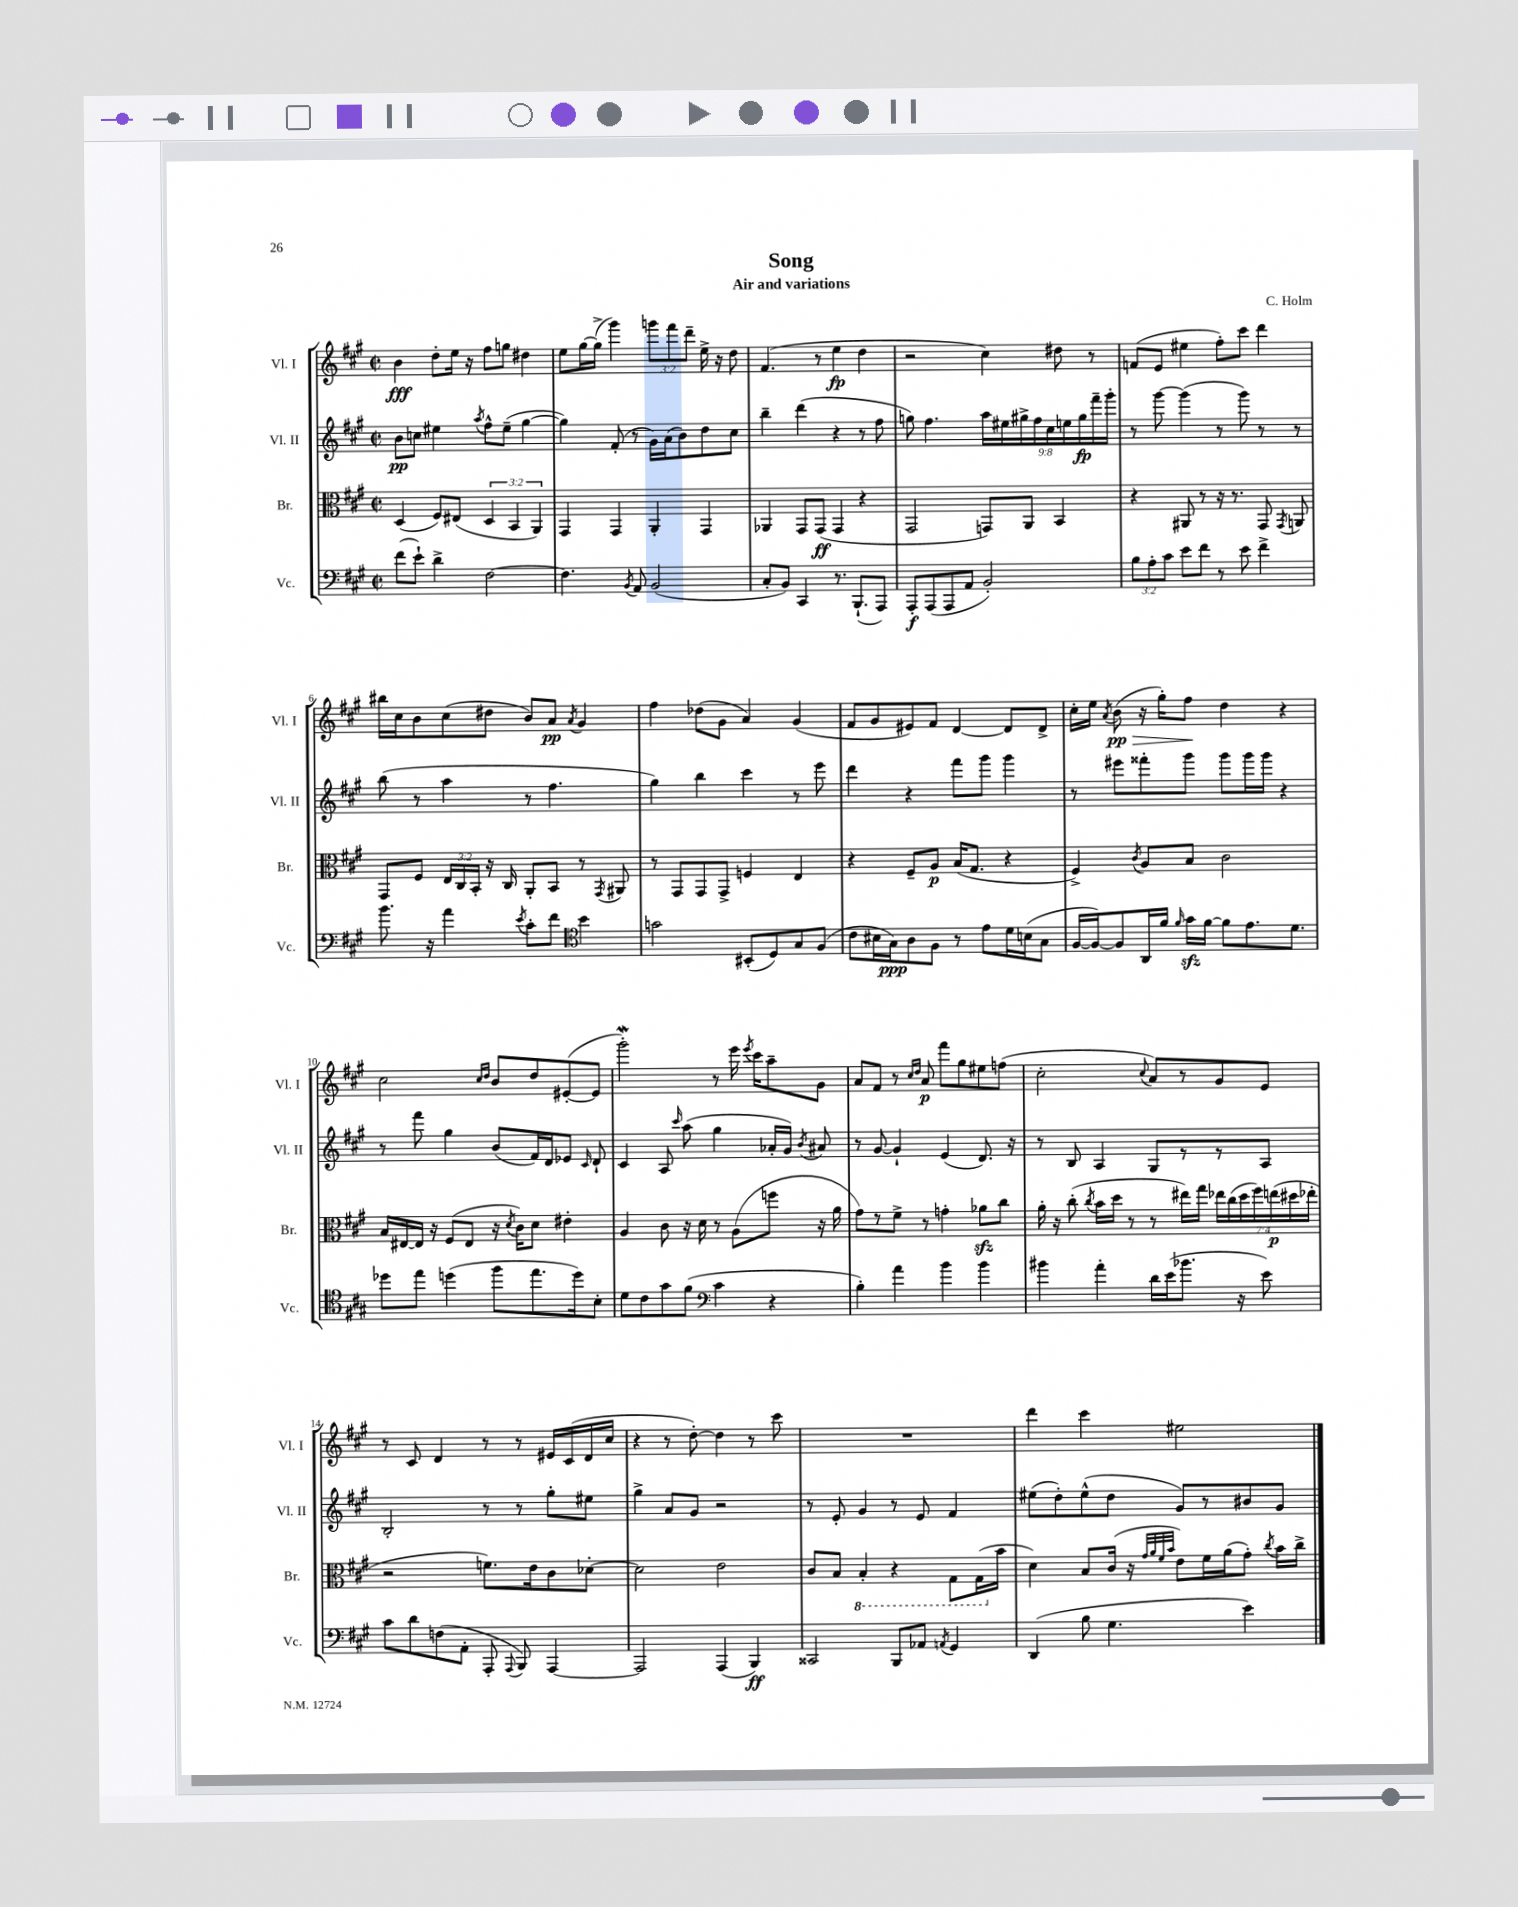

**kern	**kern	**kern	**kern
*staff4	*staff3	*staff2	*staff1
*clefF4	*clefC3	*clefG2	*clefG2
*k[f#c#g#]	*k[f#c#g#]	*k[f#c#g#]	*k[f#c#g#]
*M2/2	*M2/2	*M2/2	*M2/2
*met(c|)	*met(c|)	*met(c|)	*met(c|)
(8f#	(4D	8b	4b
8e`)	.	8cc	.
4d^	8F#)	4ee#	8dd'
.	(8E#	.	16ee
.	.	.	16r
.	.	8qaa	.
[2F#	6D	8ff#^^	8ff#
.	.	(8ee#~	8gg
.	6BB	.	.
.	.	[4gg#	4dd#
.	6AA)	.	.
=	=	=	=
4.F#]	4GG#	4gg#])	8ee
.	.	.	[16gg#
.	.	.	(16gg#^]
.	4GG#	(8f#'	4ggg#)
8qBB	.	.	.
8AA	.	8r	.
(2BB	4AA'	16g#)	12ggg
.	.	(16a	.
.	.	.	12fff#
.	.	8b)	.
.	.	.	12ddd~
.	4GG#	8dd	16ee^
.	.	.	16r
.	.	8cc#	8dd
=	=	=	=
8C#'	4AA-	4bb~	(4.f#
8BB)	.	.	.
4CC#	8GG#	(4ddd	.
.	(8GG#	.	8r
8.r	4GG#	4r	4ee
(8.BBB`	.	.	.
.	4r	8r	4dd
8AAA)	.	8ff#	.
=	=	=	=
8AAA'	2GG#	8gg)	2r
(8AAA	.	4.ff#	.
8AAA	.	.	.
8AA	.	.	.
2BB')	8GG)	18aa	4cc#)
.	.	18ee#	.
.	.	18gg#^	.
.	8AA	.	.
.	.	18ff#	.
.	.	18cc#	.
.	4BB	.	8dd#
.	.	18ee	.
.	.	18gg#	.
.	.	.	8r
.	.	18fff#~	.
.	.	18ggg#'	.
=	=	=	=
12B	4r	8r	(8f
12A'	.	.	.
.	.	[8ggg#	8e
12c#	.	.	.
8e	8AA#	(4ggg#]	4ee#
8f#	8r	.	.
8r	16r	8r	8ff#')
.	8.r	.	.
8e	.	8ggg#)	8ccc#
4f#^	8GG#	8r	4ddd
.	8qGG#	.	.
.	8AA	8r	.
=	=	=	=
8.b	8GG#	(8bb	16bb#
.	.	.	16cc#
.	8F#	8r	8b
16r	.	.	.
4a	24E	4aa	(8cc#
.	24C#	.	.
.	24BB'	.	.
.	16r	.	8dd#
.	16C#	.	.
8qe	.	.	.
8c#'	8AA'	8r	8b)
8f#	8BB	4.ff#	8a
*clefC4	*	*	*
.	.	.	8qa
4b	8r	.	4g#
.	8qGG#	.	.
.	8AA#	.	.
=	=	=	=
2g	8r	4gg#)	4ff#
.	8GG#	.	.
.	8GG#	4bb	(8dd-
.	8GG#^	.	8g#
(8BB#'	4F	4ccc#	4a)
8D)	.	.	.
8G#	4E	8r	(4g#
(8F#	.	8eee	.
=	=	=	=
8c#	4r	4ddd	8f#
16B#	.	.	8g#
16G#)	.	.	.
8A	8F#~	4r	8e#)
8F#	8A	.	8f#
8r	(16B	8fff#	[4d
.	8.G#	.	.
8e	.	8ggg#	.
16d	4r	4ggg#	8d]
(16B	.	.	.
8G#	.	.	8d^
=	=	=	=
[16F#	4F#^)	8r	16cc#'
16F#_)	.	.	16ee
.	.	.	8qa
8F#]	.	8eee#	(8b
.	8qc#	.	.
16AA	8A	8fff##'	16r
16f#	.	.	16gg#')
16qqf#	.	.	.
16g#	8B	8ggg#	8ff#
[16f#	.	.	.
8f#]	2c#	8ggg#	4dd
8.e	.	16ggg#	.
.	.	16ggg#	.
.	.	4r	4r
8.d	.	.	.
=	=	=	=
8dd-	16B	8r	2cc#
.	[16E#	.	.
8ee	16E#]	8fff#	.
.	16r	.	.
(4dd	(8F#	4gg#	.
.	8E#	.	.
.	.	.	16qqcc#
.	.	.	16qqdd
8ff#	16r	(8b	8b
.	8qd	.	.
.	16c#)	.	.
8.ee	8d	16f#)	8dd
.	.	16d	.
.	4e#'	8e-	([8e#'
16dd)	.	.	.
.	.	16qqc#	.
8B'	.	8d`	8e#]
=	=	=	=
8d	4A	4c#	2ggg#')
8c#	.	.	.
8g#	8c#	8A	.
.	.	16qqccc#	.
(8f#	16r	(8aa	.
.	16d	.	.
*clefF4	*	*	*
4c#	8r	4gg#	8r
.	(8A	.	16eee
.	.	.	8qeee
.	.	.	16ccc#
4r	8ff	16a-'	8aa~
.	.	16g#)	.
.	.	8qb	.
.	16r	8a#	8g#
.	16a	.	.
=	=	=	=
4B')	8g#)	8r	8a
.	8r	[8g#	8f#
4a	8f#^	4g#`]	8r
.	.	.	16qqcc#
.	.	.	16qqdd
.	8r	.	8a
4b	4g'	(4e	8fff#
.	.	.	8gg#
4b	8a-	8.d)	8ee#
.	8cc#	.	(8ff
.	.	16r	.
=	=	=	=
4b#	16a'	8r	2cc#'
.	16r	.	.
.	(8cc#'	8B	.
.	8qcc#	.	.
4a'	16b	4A	.
.	16dd	.	.
.	8r	.	.
.	.	.	8qqcc#
16d	8r	8G#	8a)
(16e	.	.	.
8.b-	16ee#)	8r	8r
.	16gg#	.	.
.	28ee-	8r	8g#
.	(28cc#	.	.
16r	.	.	.
.	28dd	.	.
.	28ff#)	.	.
8e)	.	8A	8e
.	(28ee	.	.
.	28dd#	.	.
.	28ee-'	.	.
=	=	=	=
8c#	2r	2B'	8r
8d	.	.	8c#
(8F	.	.	4d
8AA'	.	.	.
8AAA'	8.f)	8r	8r
8qqAAA	.	.	.
8BBB)	.	8r	8r
.	16e	.	.
[4AAA	8c#	8gg#'	16e#
.	.	.	(16c#
.	[8d-'	8ee#	16d
.	.	.	16cc#
=	=	=	=
2AAA]	2d-]	4gg#^	4r
.	.	8a	8r
.	.	8g#	[8dd')
(4AAA	2e	2r	4dd]
4BBB)	.	.	8r
.	.	.	8ccc#
=	=	=	=
2CC##	8c#	8r	1r
.	8B	8e'	.
.	4BB'	4g#	.
8BBB	4r	8r	.
8AA-	.	8e	.
8qAA	.	.	.
4GG#	8GG#	4f#	.
.	(16GG#	.	.
.	16b	.	.
=	=	=	=
(4DD	4d)	(8ee#	4ddd
.	.	8dd')	.
8B	8B	(8ee#^^	4ccc#
4.G#	(16c#	8dd	.
.	16r	.	.
.	32qqg#	.	.
.	32qqa	.	.
.	32qqf#	.	.
.	32qqb	.	.
.	8e)	8g#)	2ee#
.	16f#	8r	.
.	(16a	.	.
4e)	8g#')	8b#	.
.	8qcc#	.	.
.	16b	8g#	.
.	16cc#^	.	.
==	==	==	==
*-	*-	*-	*-
